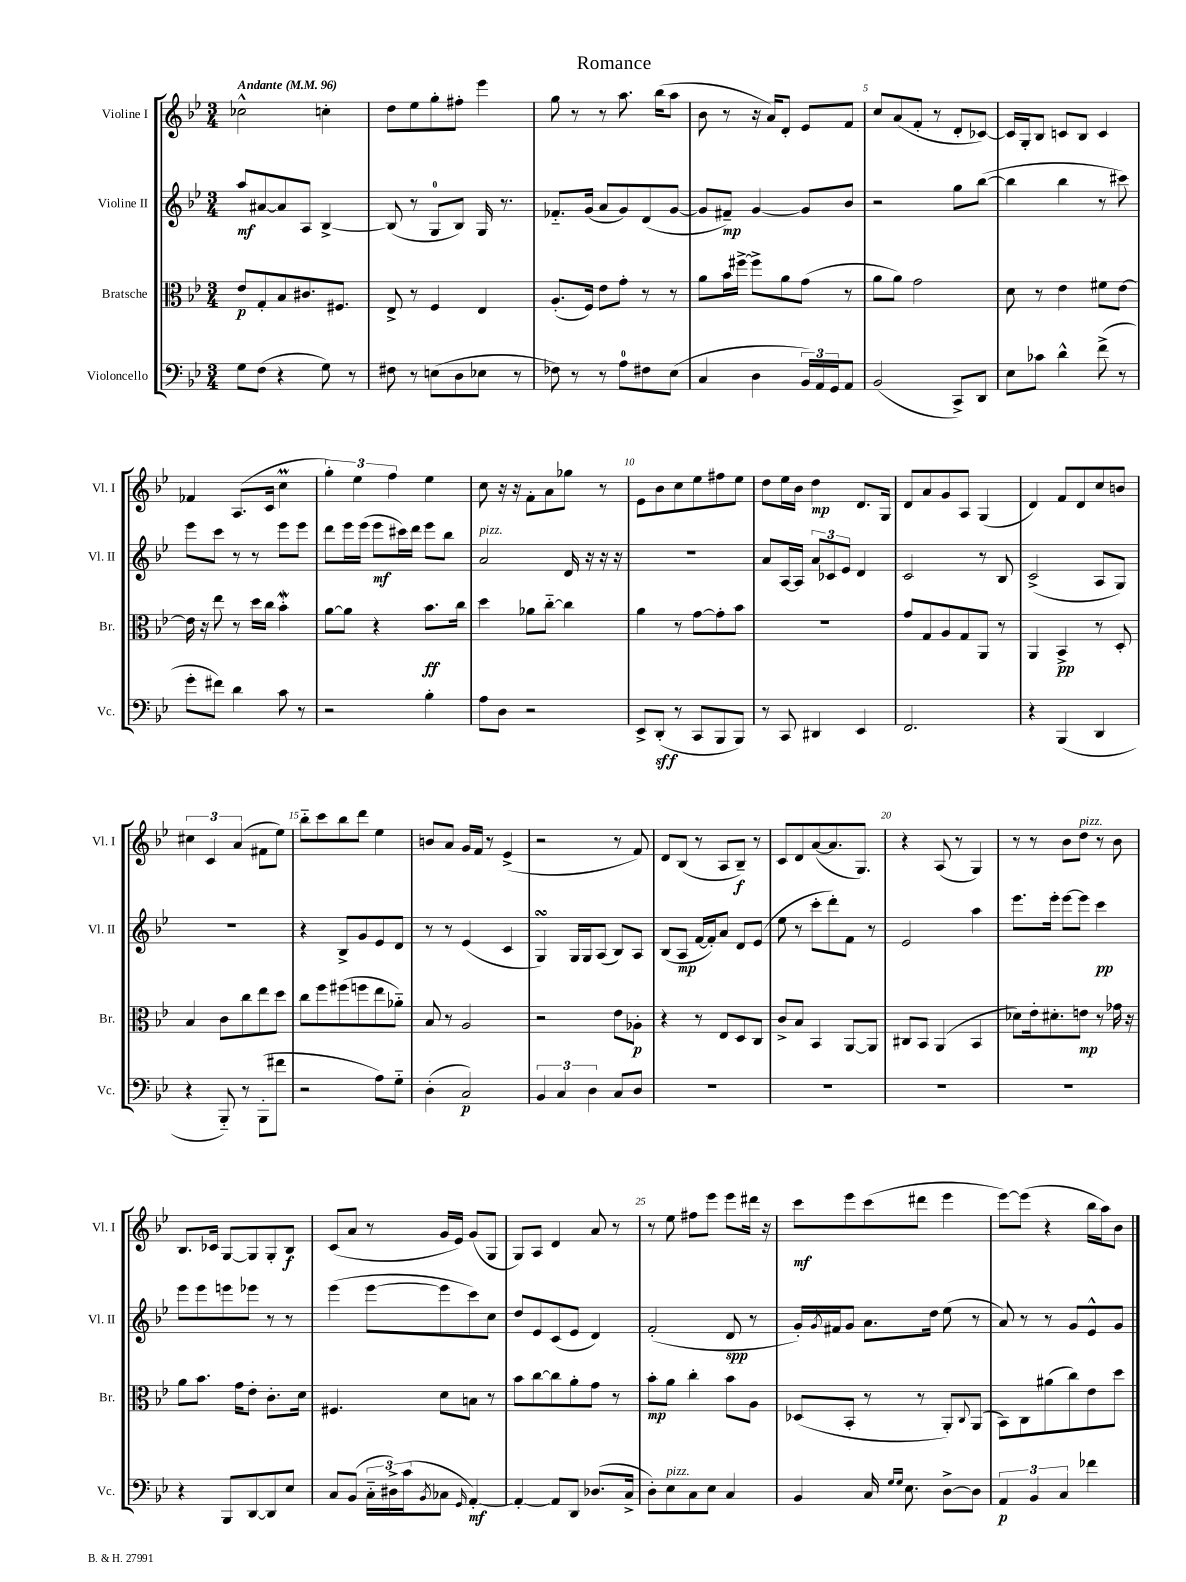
\header { title = "Romance" }
<<
\new StaffGroup <<
\new Staff = "s0" \with { instrumentName = "Violine I" shortInstrumentName = "Vl. I" } {
    \clef treble \key bes \major \numericTimeSignature \time 3/4 \tempo "Andante" 4 = 96
    ces''2-^ c''4-. |
    d''8 ees''8 g''8-. fis''8-. ees'''4 |
    g''8 r8 r8 a''8. bes''16( a''8 |
    bes'8 r8 r16 a'16) d'8-. ees'8 f'8 |
    c''8 a'8( f'8-. r8 d'8-. ces'8~) |
    ces'16 g16-. bes8 c'8 bes8 c'4 |
    fes'4 a8.( c'16 c''4\prall |
    \tuplet 3/2 { g''4-.) ees''4 f''4 } ees''4 |
    c''8 r16 r16 f'8-. a'8 ges''8 r8 |
    ees'8 bes'8 c''8 ees''8 fis''8 ees''8 |
    d''8 ees''16 bes'16 d''4\mp d'8. g16 |
    d'8 a'8 g'8 a8 g4( |
    d'4) f'8 d'8 c''8 b'8 |
    \tuplet 3/2 { cis''4 c'4 a'4( } fis'8 ees''8) |
    bes''8-_ c'''8 bes''8 d'''8 ees''4 |
    b'8 a'8 g'16 f'16 r8 ees'4->( |
    r2 r8 f'8) |
    d'8 bes8( r8 a8 bes8--\f) r8 |
    c'8 d'8 a'8~( a'8. g8.) |
    r4 a8( r8 g4) |
    r8 r8 bes'8 d''8^\markup { \italic "pizz." } r8 bes'8 |
    bes8. ces'16 g8~ g8 g8-. bes8\f |
    c'8( a'8 r8 g'16 ees'16) g'8( g8 |
    g8) a8 d'4 a'8 r8 |
    r8 ees''8 fis''8 ees'''8 ees'''8 dis'''16 r16 |
    c'''8\mf ees'''8 c'''8( dis'''8 ees'''4 |
    ees'''8~) ees'''8( r4 bes''16 a''16) bes'8 \bar "|." |
}
\new Staff = "s1" \with { instrumentName = "Violine II" shortInstrumentName = "Vl. II" } {
    \clef treble \key bes \major \numericTimeSignature \time 3/4
    a''8\mf ais'8~ ais'8 a8 bes4~-> |
    bes8( r8 g8-0 bes8) g16 r8. |
    fes'8.-_ g'16( a'8 g'8) d'8( g'8~ |
    g'8 fis'8--\mp) g'4~ g'8 bes'8 |
    r2 g''8 bes''8~( |
    bes''4 bes''4 r8 cis'''8) |
    ees'''8 c'''8 r8 r8 ees'''8 ees'''8 |
    d'''8 ees'''16 ees'''16( ees'''8\mf cis'''16) d'''16 ees'''8 bes''8 |
    a'2^\markup { \italic "pizz." } d'16 r16 r16 r16 |
    R2. |
    a'8 a16~ a16 \tuplet 3/2 { a'8 ces'8 ees'8 } d'4 |
    c'2 r8 bes8 |
    c'2->( a8 g8) |
    R2. |
    r4 bes8-> g'8 ees'8 d'8 |
    r8 r8 ees'4( c'4 |
    g4\turn) g16 g16 a8( bes8) a8 |
    bes8( a8\mp f'16~ f'16-.) a'8 d'8 ees'8( |
    ees''8 r8 c'''8-. d'''8-.) f'8 r8 |
    ees'2 a''4 |
    ees'''8. ees'''16-. ees'''8~ ees'''8 c'''4\pp |
    ees'''8 ees'''8 e'''8 ees'''8 r8 r8 |
    ees'''4( ees'''8~ ees'''8 c'''8) c''8 |
    d''8 ees'8 c'8( ees'8 d'4) |
    f'2-.( d'8\spp r8 |
    g'16-.) \acciaccatura { g'8 } fis'16 g'8 a'8. d''16 ees''8( r8 |
    a'8) r8 r8 g'8 ees'8-^ g'8 \bar "|." |
}
\new Staff = "s2" \with { instrumentName = "Bratsche" shortInstrumentName = "Br." } {
    \clef alto \key bes \major \numericTimeSignature \time 3/4
    ees'8\p g8-. bes8 cis'8. fis8. |
    ees8-> r8 f4 ees4 |
    a8.-.( f16) ees'8 g'8-. r8 r8 |
    a'8 bes'16 fis''16~-> fis''8-> a'8 g'8( r8 |
    a'8 a'8) g'2 |
    d'8 r8 ees'4 fis'8 ees'8~ |
    ees'16 r16 ees''8 r8 d''16 c''16 bes'4-.\mordent |
    a'8~ a'8 r4 bes'8.\ff c''16 |
    d''4 aes'8 c''8~-_ c''4 |
    a'4 r8 g'8~ g'8-. bes'8 |
    R2. |
    g'8 g8 a8 g8 a,8 r8 |
    a,4 bes,4->\pp r8 d8-. |
    bes4 c'8 c''8 ees''8 d''8 |
    c''8 f''8 fis''8( f''8 ees''8 aes'8-_) |
    bes8 r8 a2 |
    r2 ees'8 aes8-.\p |
    r4 r8 ees8 d8 c8 |
    c'8-> bes8 bes,4 a,8~ a,8 |
    cis8 bes,8 a,4( bes,4 |
    des'8) ees'16-. dis'8.-. e'8\mp r8 ges'16 r16 |
    a'8 bes'8. g'16 ees'8-. c'8.-. d'16 |
    fis4. d'8 b8 r8 |
    bes'8 c''8~ c''8 a'8-. g'8 r8 |
    bes'8-.\mp a'8 c''4-. bes'8 a8 |
    des8( bes,8-. r8 r8 a,8-.) \appoggiatura { c8 } a,8( |
    bes,8) c8 ais'8( c''8) ees'8 d''8 \bar "|." |
}
\new Staff = "s3" \with { instrumentName = "Violoncello" shortInstrumentName = "Vc." } {
    \clef bass \key bes \major \numericTimeSignature \time 3/4
    g8 f8( r4 g8) r8 |
    fis8 r8 e8( d8 ees8 r8 |
    fes8) r8 r8 a8-0 fis8 ees8( |
    c4 d4 \tuplet 3/2 { bes,16) a,16 g,16 } a,8 |
    bes,2( c,8->) d,8 |
    ees8 ces'8 d'4-^ f'8->( r8 |
    g'8-. fis'8) d'4 c'8 r8 |
    r2 bes4-. |
    a8 d8 r2 |
    ees,8-> d,8-.\sff( r8 c,8 bes,,8 bes,,8) |
    r8 c,8 dis,4 ees,4 |
    f,2. |
    r4 bes,,4( d,4 |
    r4 bes,,8-_) r8 bes,,8-.( fis'8 |
    r2 a8) g8-_ |
    d4-.( c2\p) |
    \tuplet 3/2 { bes,4 c4 d4 } c8 d8 |
    R2. |
    R2. |
    R2. |
    R2. |
    r4 bes,,8 d,8~ d,8 ees8 |
    c8 bes,8( \tuplet 3/2 { c16-_ dis16->) c'16( } \acciaccatura { bes,8 } ces8 \grace { g,16 } a,4~-.\mf) |
    a,4~-. a,8 d,8 des8.( c16-> |
    d8-.) ees8^\markup { \italic "pizz." } c8 ees8 c4 |
    bes,4 c16 \grace { g16 g16 } ees8. d8~-> d8 |
    \tuplet 3/2 { a,4\p bes,4 c4 } fes'4 \bar "|." |
}
>>
>>
\layout { \context { \Score \override BarNumber.break-visibility = ##(#f #t #t) barNumberVisibility = #(every-nth-bar-number-visible 5) } }
